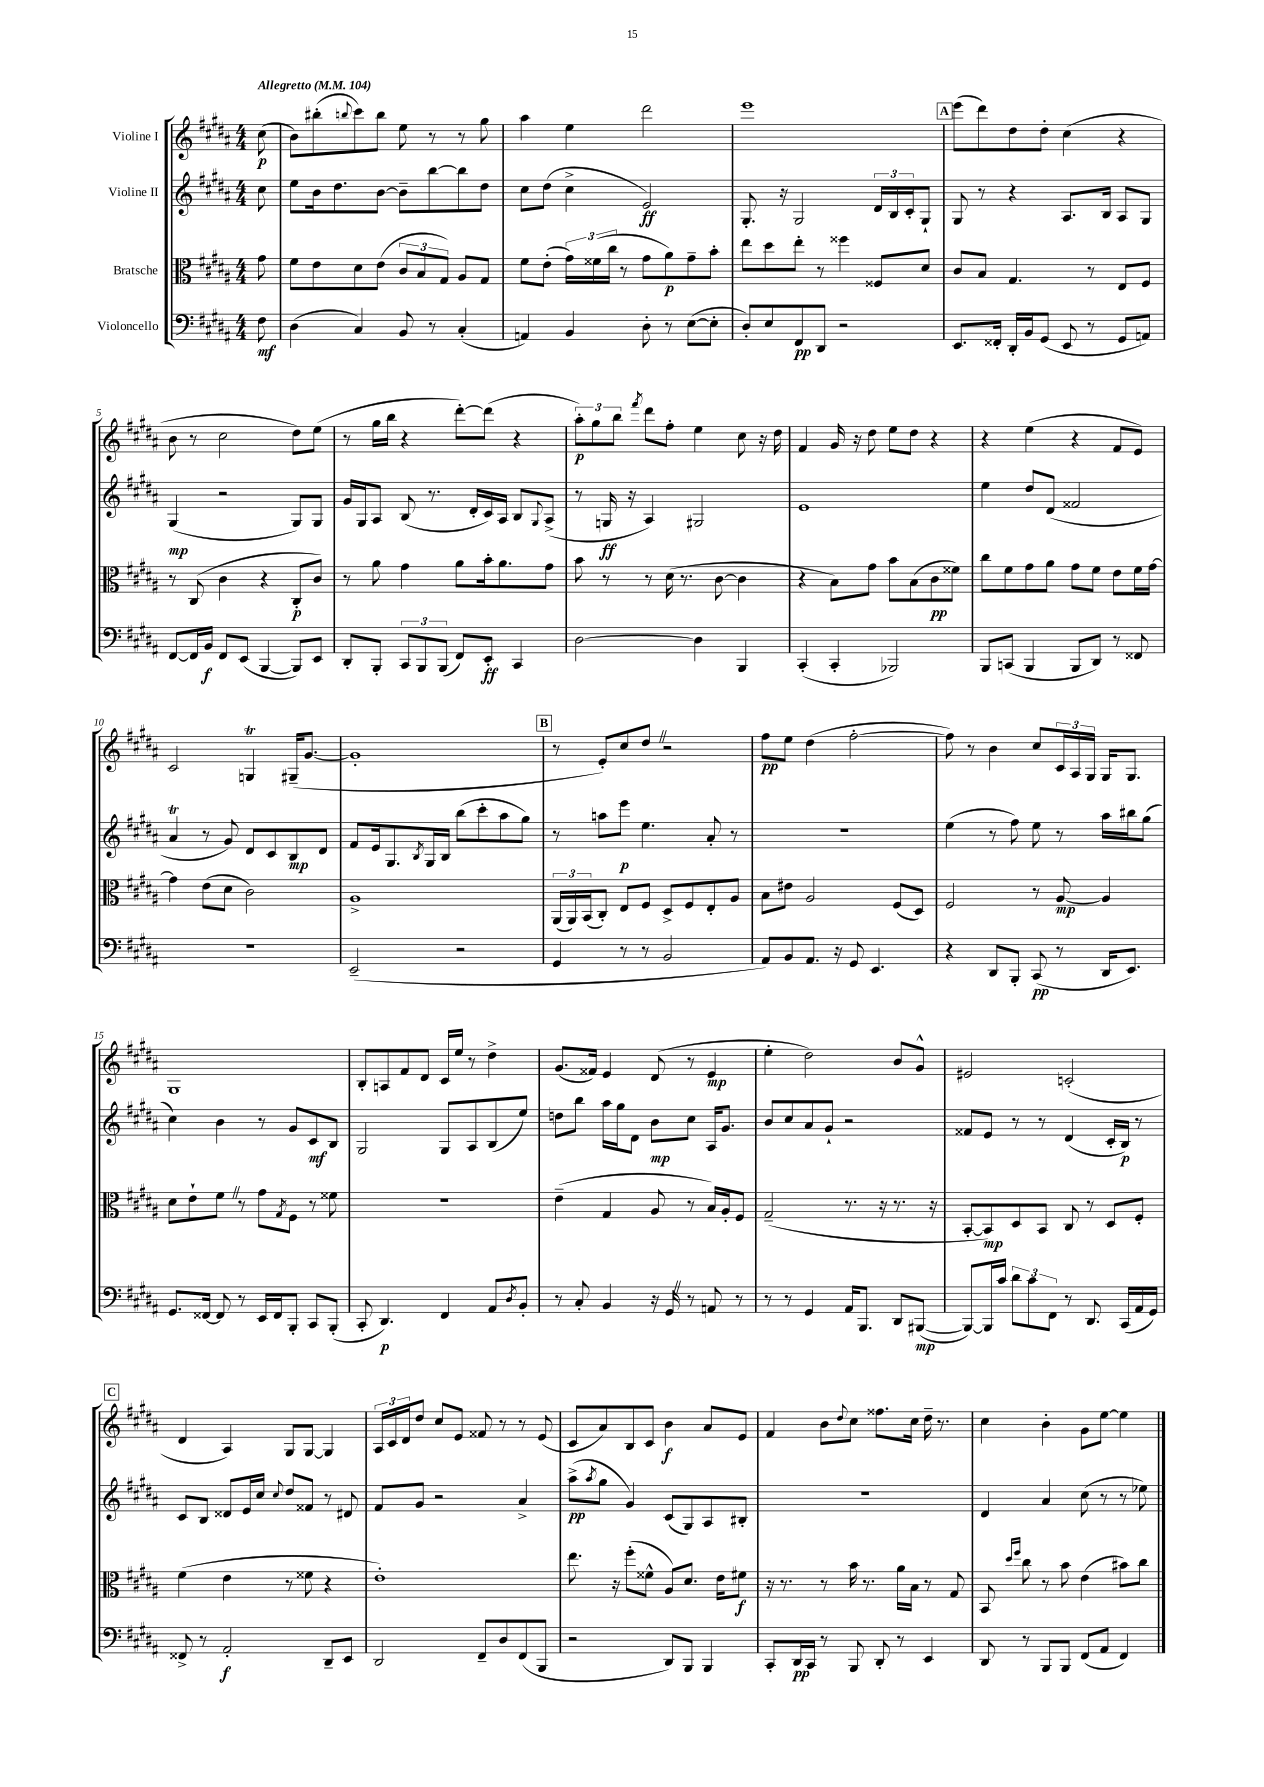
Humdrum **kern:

**kern	**kern	**kern	**kern
*staff4	*staff3	*staff2	*staff1
*clefF4	*clefC3	*clefG2	*clefG2
*k[f#c#g#d#a#]	*k[f#c#g#d#a#]	*k[f#c#g#d#a#]	*k[f#c#g#d#a#]
*M4/4	*M4/4	*M4/4	*M4/4
*MM104	*MM104	*MM104	*MM104
8F#\	8g#\	8cc#\	(8cc#\
=	=	=	=
(4D#\	8f#\L	8ee\L	8b\L)
.	8e\	16b\k	(8bb#'\
.	.	8.dd#\	.
.	.	.	8qqbb/
4C#/)	8d#\	.	8ccc#\)
.	(8e\J	[8b\J	8bb\J
8BB/	12c#/L	8b~\]L	8ee\
.	12B/	.	.
8r	.	[8bb\	8r
.	12G#/J)	.	.
(4C#'/	8A#/L	8bb\]	8r
.	8G#/J	8dd#\J	8gg#\
=	=	=	=
4AA/)	8f#\L	8cc#\L	4aa#\
.	(8e'\J	(8dd#\J	.
4BB/	24g#\LL)	4cc#^\	4ee\
.	(24f##\	.	.
.	24cc#\JJ	.	.
.	8r	.	.
8D#'\	8g#\L	2e/)	2ddd#\
8r	8a#\)	.	.
([8E\L	8g#~\	.	.
8E'\]J	8b'\J	.	.
=	=	=	=
8D#'/L)	8ee\L	8.G#'/	1eee
8E/	8dd#\	.	.
.	.	16r	.
8FF#/	8ee'\J	2G#/	.
8DD#/J	8r	.	.
2r	4ff##\	.	.
.	8F##/L	24d#/LL	.
.	.	24B/	.
.	.	24c#'/J	.
.	8d#/J	8G#`/J	.
=	=	=	=
8.EE/L	8c#/L	8G#/	(8eee\L
.	8B/J	8r	8ddd#\)
16FF##'/Jk	.	.	.
16DD#'/LL	4.G#/	4r	8dd#\
16BB/J	.	.	.
(8GG#/J	.	.	8dd#'\J
8EE/	.	8.A#/L	(4cc#\
8r	8r	.	.
.	.	16B/Jk	.
8GG#/L	8E/L	8A#/L	4r
8AA/J)	8F#/J	8G#/J	.
=	=	=	=
[8FF#/L	8r	(4G#/	8b\
16FF#/]L	(8C#/	.	8r
16BB/JJ	.	.	.
8FF#/L	4c#\	2r	2cc#\
(8EE/J	.	.	.
[4BBB/	4r	.	.
8BBB/]L)	8C#'/L	8G#/L)	8dd#\L)
8EE/J	8c#/J)	8G#/J	(8ee\J
=	=	=	=
8DD#'/L	8r	16g#/LL	8r
.	.	16G#/J	.
8BBB'/J	8a#\	8A#/J	16gg#\LL
.	.	.	16bb\JJ
12CC#/L	4g#\	(8B/	4r
12BBB/	.	.	.
.	.	8.r	.
(12BBB/J	.	.	.
8FF#/L)	8a#\L	.	[8ddd#'\L)
.	.	16d#'/LL	.
8EE'/J	16b'\k	16c#/)	(8ddd#\]J
.	8.a#\	16A#/JJ	.
4CC#/	.	8B/L	4r
.	.	8qqG#/	.
.	8g#\J	(8A#^/J	.
=	=	=	=
[2D#\	8b\	8r	12aa#'\L)
.	.	.	12gg#\
.	8r	16G/	.
.	.	.	12bb\J
.	.	16r	.
.	.	.	8qfff#/
.	8r	4A#/)	8ddd#\L
.	(16d#\	.	8ff#'\J
.	8.r	.	.
4D#\]	.	2G#/	4ee\
.	[8c#\	.	.
4BBB/	4c#\]	.	8cc#\
.	.	.	16r
.	.	.	16dd#\
=	=	=	=
(4CC#'/	4r	1e	4f#/
4CC#'/	8B\L)	.	16g#/
.	.	.	16r
.	8g#\J	.	8dd#\
2BBB-/)	8b\L	.	8ee\L
.	(8B\	.	8dd#\J
.	8c#\	.	4r
.	8f##\J)	.	.
=	=	=	=
8BBB/L	8cc#\L	4ee\	4r
(8CC/J	8f#\	.	.
4BBB/	8g#\	8dd#/L	(4ee\
.	8a#\J	(8d#/J	.
8BBB/L	8g#\L	2f##/	4r
8DD#/J)	8f#\J	.	.
8r	8e\L	.	8f#/L
8FF##/	16f#\L	.	8e/J)
.	[16g#\JJ	.	.
=	=	=	=
1r	4g#\]	4a#/	2c#/
.	(8e\L	8r	.
.	8d#\J	8g#/)	.
.	2c#\)	8d#/L	4G/
.	.	8c#/	.
.	.	8B/	(16G#~/LK
.	.	.	[8.g#/J
.	.	8d#/J	.
=	=	=	=
(2EE~/	1A#^	8f#/L	1g#']
.	.	16e/k	.
.	.	8.G#/	.
.	.	8qB/	.
.	.	16G#/L	.
.	.	16B/JJ	.
2r	.	(8bb\L	.
.	.	8ccc#'\	.
.	.	8aa#\	.
.	.	8gg#\J)	.
=	=	=	=
4GG#/	(24AA#/LL	8r	8r
.	24AA#/)	.	.
.	(24BB/J	.	.
.	8C#'/J)	8aa\L	8e'/L)
8r	8E/L	8eee\J	8cc#/
8r	8F#/J	4.ee\	8dd#/J
2BB/	8D#^/L	.	2r
.	8F#/	.	.
.	8E'/	8a#'/	.
.	8A#/J	8r	.
=	=	=	=
8AA#/L)	8B\L	1r	8ff#\L
8BB/	8e#\J	.	8ee\J
8.AA#/J	2A#/	.	(4dd#\
16r	.	.	.
8GG#/	.	.	[2ff#'\
4.EE/	.	.	.
.	(8F#/L	.	.
.	8D#/J)	.	.
=	=	=	=
4r	2F#/	(4ee\	8ff#\])
.	.	.	8r
8DD#/L	.	8r	4b\
8BBB'/J	.	8ff#\)	.
(8CC#/	8r	8ee\	8cc#/L
8r	[8A#/	8r	24c#/L
.	.	.	24A#/
.	.	.	24G#/JJ
16DD#/LK	4A#/]	16aa#\LL	16G#/LK
8.EE/J)	.	16bb#\J	8.G#/J
.	.	(8gg#\J	.
=	=	=	=
8.GG#/L	8d#\L	4cc#\)	1G#
.	8e`\	.	.
[16FF##/Jk	.	.	.
8FF##/]	8f#\J	4b\	.
8r	8r	.	.
16EE/LL	8g#\L	8r	.
16FF##/J	.	.	.
.	8qG#/	.	.
8BBB'/J	8F#\J	8g#/L	.
8CC#/L	8r	8c#/	.
(8BBB'/J	8f##\	8B/J	.
=	=	=	=
8CC#'/	1r	2G#/	8B'/L
4.DD#/)	.	.	8A/
.	.	.	8f#/
.	.	.	8d#/J
4FF#/	.	8G#/L	16c#/LL
.	.	.	16ee/JJ
.	.	8A#/	8r
8AA#/L	.	(8B/	4dd#^\
8qD#/	.	.	.
8BB'/J	.	8ee/J)	.
=	=	=	=
8r	(4e~\	8dd\L	(8.g#/L
8C#'/	.	8bb\J	.
.	.	.	16f##/Jk)
4BB/	4G#/	16aa#\LL	4e/
.	.	16gg#\J	.
.	.	8d#\J	.
16r	8A#/	8b\L	(8d#/
16GG#/	.	.	.
8r	8r	8cc#\J	8r
8AA/	16B/LL)	16A#/LK	4e/
.	16A#'/J	8.g#/J	.
8r	8F#/J	.	.
=	=	=	=
8r	(2G#~/	8b/L	4ee'\
8r	.	8cc#/	.
4GG#/	.	8a#/	2dd#\)
.	.	8g#`/J	.
16AA#/LK	8.r	2r	.
8.BBB/J	.	.	.
.	16r	.	.
8DD#/L	8.r	.	8b/L
([8BBB#/J	.	.	8g#^^/J
.	16r	.	.
=	=	=	=
8BBB#/_L)	[8BB'/L	8f##/L	2e#/
16BBB#/]L	8BB/])	8e/J	.
16c#/JJ	.	.	.
12d#\L	8D#/	8r	.
12c#\	.	.	.
.	8BB/J	8r	.
12FF#\J	.	.	.
8r	8C#/	(4d#/	(2c'/
8.DD#/	8r	.	.
.	8D#/L	16c#'/LL	.
(16CC#/LL	.	16B/JJ)	.
16AA#/	8F#'/J	8r	.
16GG#/JJ)	.	.	.
=	=	=	=
8FF##^/	(4f#\	8c#/L	4d#/
8r	.	8B/J	.
2AA#'/	4e\	8d##/L	4A#/)
.	.	16e/L	.
.	.	16cc#/JJ	.
.	.	8qqcc#/	.
.	8r	8dd#/L	8G#/L
.	8f##\	8f##/J	[8G#/J
8DD#~/L	4r	8r	4G#/]
8EE/J	.	8d#/	.
=	=	=	=
2DD#/	1e')	8f#/L	24A#/LL
.	.	.	24c#/
.	.	.	24d#/J
.	.	8g#/J	8dd#/J
.	.	2r	8cc#/L
.	.	.	8e/J
8FF#~/L	.	.	8f##/
8D#/	.	.	8r
(8FF#/	.	4a#^/	8r
8BBB/J	.	.	(8e/
=	=	=	=
2r	8.ee\	(8aa#^\L	8c#/L
.	.	8qaa#/	.
.	.	8gg#\J	8a#/)
.	16r	.	.
.	(8ff#'\L	4g#/)	8B/
.	8f##^^\J	.	8c#/J
8DD#/L)	8A#/L)	(8c#/L	4b\
8BBB/J	8.d#/J	8G#/)	.
4BBB/	.	8A#/	8a#/L
.	16e\LK	.	.
.	8f#\J	8B#'/J	8e/J
=	=	=	=
8CC#'/L	16r	1r	4f#/
.	8.r	.	.
16DD#/L	.	.	.
16CC#/JJ	.	.	.
8r	8r	.	8b\L
.	.	.	8qqdd#/
8BBB/	16b\	.	8cc#\J
.	8.r	.	.
8DD#'/	.	.	8.ff##\L
8r	16a#\LL	.	.
.	16B\JJ	.	16cc#\Jk
4EE/	8r	.	16dd#~\
.	.	.	8.r
.	8G#/	.	.
=	=	=	=
8DD#/	8BB/	4d#/	4cc#\
.	16qqdd#/LL	.	.
.	16qqff#/JJ	.	.
8r	8cc#\	.	.
8BBB/L	8r	4a#/	4b'\
8BBB/J	8b\	.	.
(8FF#/L	(4e\	(8cc#\	8g#\L
8AA#/J	.	8r	[8ee\J
4FF#/)	8b#\L)	8r	4ee\]
.	8cc#\J	8ee-\)	.
==	==	==	==
*-	*-	*-	*-
